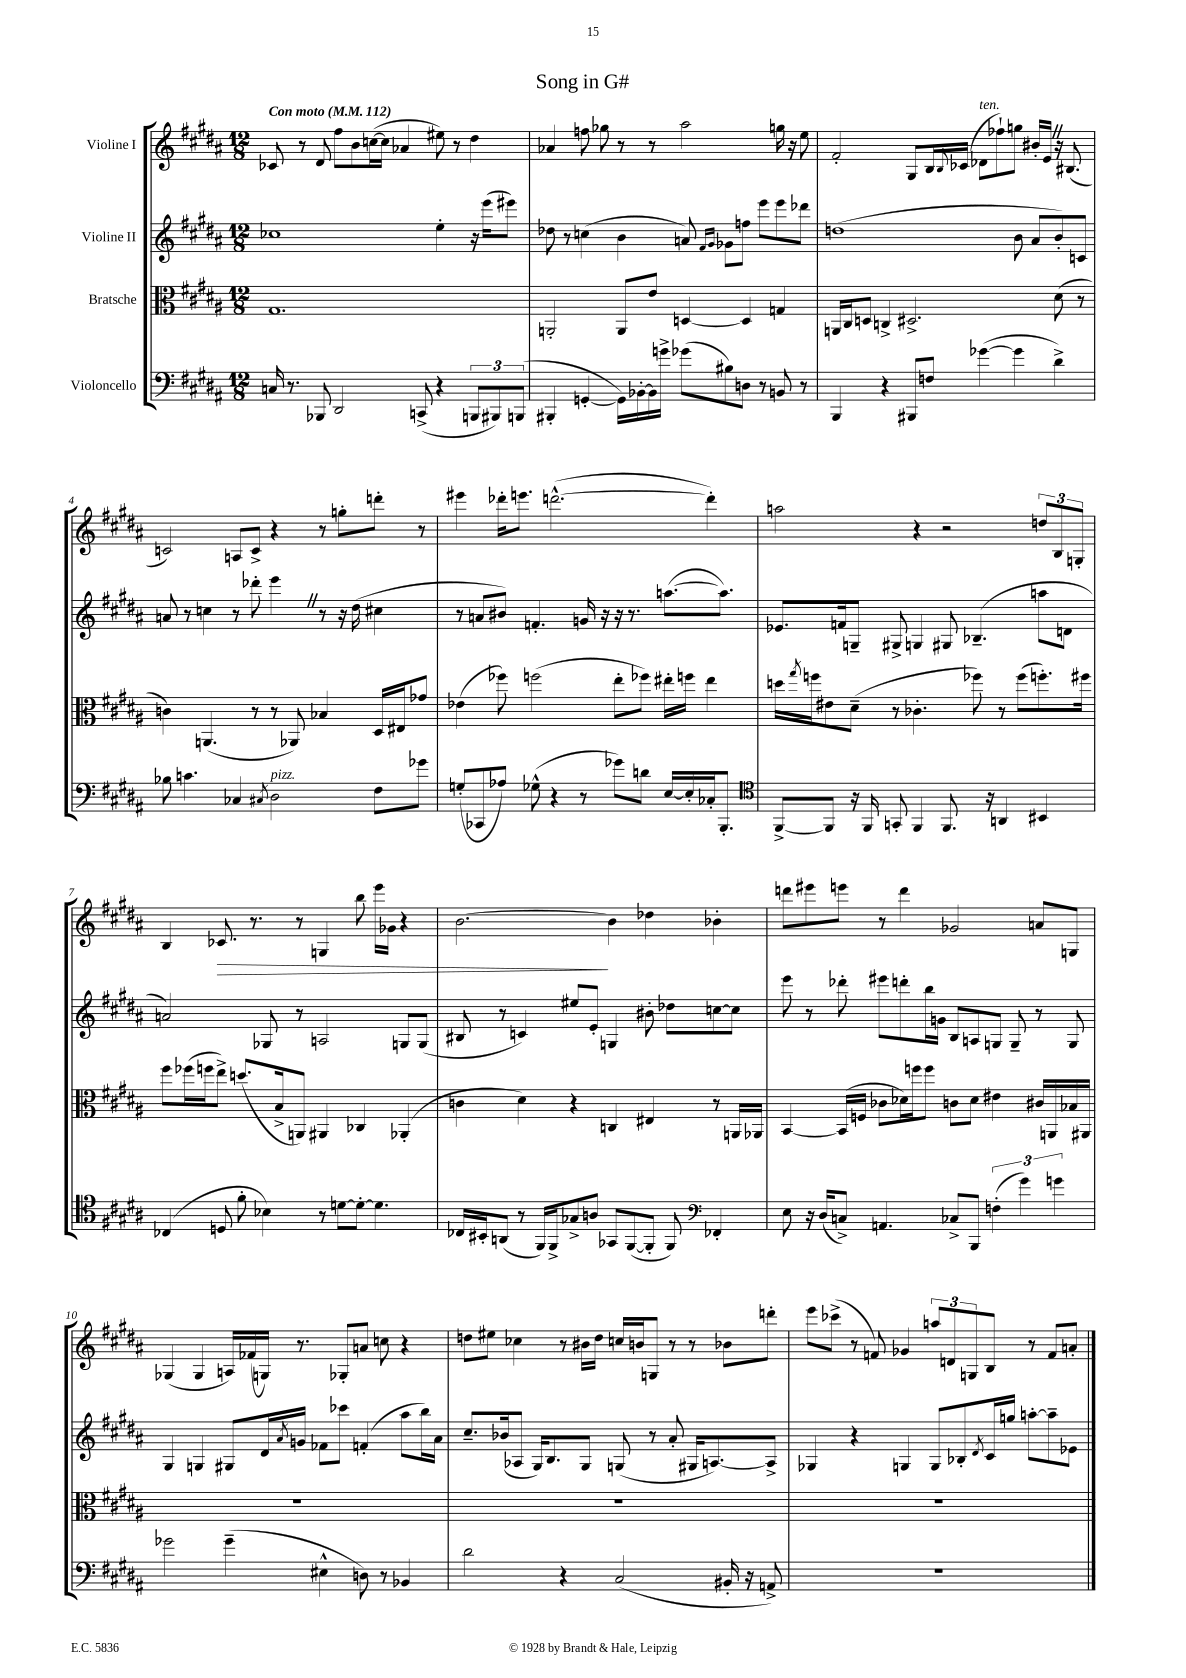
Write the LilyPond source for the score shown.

\header { title = "Song in G#" }
<<
\new StaffGroup <<
\new Staff = "s0" \with { instrumentName = "Violine I" } {
    \clef treble \key b \major \numericTimeSignature \time 12/8 \tempo "Con moto" 4 = 112
    ces'8 r8 dis'8 fis''8 b'8 c''16~( c''16 aes'4 eis''8) r8 dis''4 |
    aes'4 f''8 ges''8 r8 r8 ais''2 g''16 r16 e''8 |
    fis'2-. gis8 b16 \appoggiatura { b8 } ces'16( des'8^\markup { \italic "ten." } fes''8-!) g''8 bis'16-. e'16 \once \override BreathingSign.text = \markup { \musicglyph "scripts.caesura.straight" } \breathe r16 bis8.( |
    c'2) a8 c'8-> r4 r8 g''8-. d'''8-. r8 |
    eis'''4 des'''16-. e'''8. d'''2.~-^( d'''4-.) |
    a''2 r4 r2 \tuplet 3/2 { d''8 b8 g8-. } |
    b4 ces'8.\> r8. r8 g4 b''8 e'''16 ges'16 r4 |
    b'2.~\! b'4 des''4 bes'4-. |
    d'''8 eis'''8 e'''8 r8 d'''4 ges'2 a'8 g8 |
    ges4( ges4 a16) fes'16( g16) r8. ges8-. a'8 c''8 r4 |
    d''8 eis''8 ces''4 r8 bis'16 d''16 c''16 b'16 g8 r8 r8 bes'8 d'''8-. |
    e'''8 ces'''8->( r8 f'8) ges'4 \tuplet 3/2 { a''8 d'8 g8 } b8 r8 f'8 a'8-. \bar "|." |
}
\new Staff = "s1" \with { instrumentName = "Violine II" } {
    \clef treble \key b \major \numericTimeSignature \time 12/8
    ces''1 e''4-. r16 e'''16( eis'''8) |
    des''8 r8 c''4( b'4 a'8) \grace { fis'16 gis'16 } ges'8 f''8 e'''8 e'''8 des'''8 |
    d''1( b'8 ais'8 b'8-.) c'8 |
    a'8 r8 c''4 r8 des'''8-. e'''4 \once \override BreathingSign.text = \markup { \musicglyph "scripts.caesura.straight" } \breathe r8 r16 dis''16( cis''4 |
    r8 a'8 bis'8) f'4.-. g'16 r16 r16 r8. a''8.~( a''8.) |
    ees'8. f'16 g8-- gis8-> g4 gis8 bes4.--( a''8 d'8 |
    a'2) ges8 r8 a2 g8 g8( |
    bis8 r8 c'4) eis''8 e'8-. g4 bis'8-. des''8 c''8~ c''8 |
    e'''8 r8 des'''8-. eis'''8 d'''8-. b''16 g'16 b8 a8 g8 g8-- r8 g8 |
    gis4 g4 gis8 dis'16 \acciaccatura { ais'8 } g'16 fes'8 ces'''8 f'4-.( ais''8 b''16) ais'16 |
    cis''8.-- bes'16( aes8 gis16) b8. gis8 g8( r8 ais'8-. gis16 a8.~) a8-> |
    ges4 r4 g4 g8 bes8-. \acciaccatura { dis'8 } cis'16 g''16 a''8~-. a''8-- ees'8 \bar "|." |
}
\new Staff = "s2" \with { instrumentName = "Bratsche" } {
    \clef alto \key b \major \numericTimeSignature \time 12/8
    gis1. |
    a,2-. a,8 e'8 d4~ d4 g4 |
    a,16 cis16 d8 c4-> dis2.-> dis'8( r8 |
    c'4) a,4.( r8 r8 aes,8) bes4 dis16 eis16 ges'8 |
    ees'4( fes''8) f''2( e''8-. fes''8) eis''16-. f''16 eis''4 |
    d''16 \acciaccatura { gis''8 } f''16 eis'8 dis'8--( r8 ces'4.-. fes''8) r8 fes''8( f''8.-.) fis''16 |
    fis''8 fes''16( f''16 e''8->) d''8.( b16-> a,8) ais,4 ces4 aes,4-.( |
    c'4 dis'4) r4 c4 eis4 r8 a,16 aes,16 |
    b,4~ b,16( f16 ces'8 des'16) f''16 f''8 c'8 des'8 eis'4 cis'16 a,16 bes16 ais,16 |
    R1. |
    R1. |
    R1. \bar "|." |
}
\new Staff = "s3" \with { instrumentName = "Violoncello" } {
    \clef bass \key b \major \numericTimeSignature \time 12/8
    c16 r8. bes,,8 dis,2 c,8->( r4 \tuplet 3/2 { b,,8 bis,,8) b,,8( } |
    bis,,4-. g,4~-. g,16) bes,16~-. bes,16 g'16-> ges'8( bis8) d8 r8 b,8 r8 |
    b,,4 r4 bis,,8 f8 ges'4~( ges'4 dis'4->) |
    bes8 c'4. ces4 \acciaccatura { cis8 } dis2^\markup { \italic "pizz." } fis8 ges'8 |
    g8-.( ces,8 aes8) ges8-^( r4 r8 ges'8) d'8 e16~ e16-. ces16-. b,,8.-. |
    \clef tenor fis,8~-> fis,8 r16 fis,16 g,8-. fis,4 fis,8. r16 a,4 bis,4 |
    ces4( d8 fis'8-. bes4) r8 d'8~ d'8~-. d'4. |
    ces16 bis,16-. a,8( r8 fis,16) fis,16-> ges8-> a8 ges,8 fis,8~( fis,8-. fis,8) \clef bass fes,4-. |
    e8 r16 dis16( c8->) a,4. ces8-> b,,8 \tuplet 3/2 { f4-.( gis'4) g'4 } |
    ges'2 ges'4--( eis4-^ d8) r8 bes,4 |
    dis'2 r4 cis2( bis,16-. r16 a,8->) |
    R1. \bar "|." |
}
>>
>>
